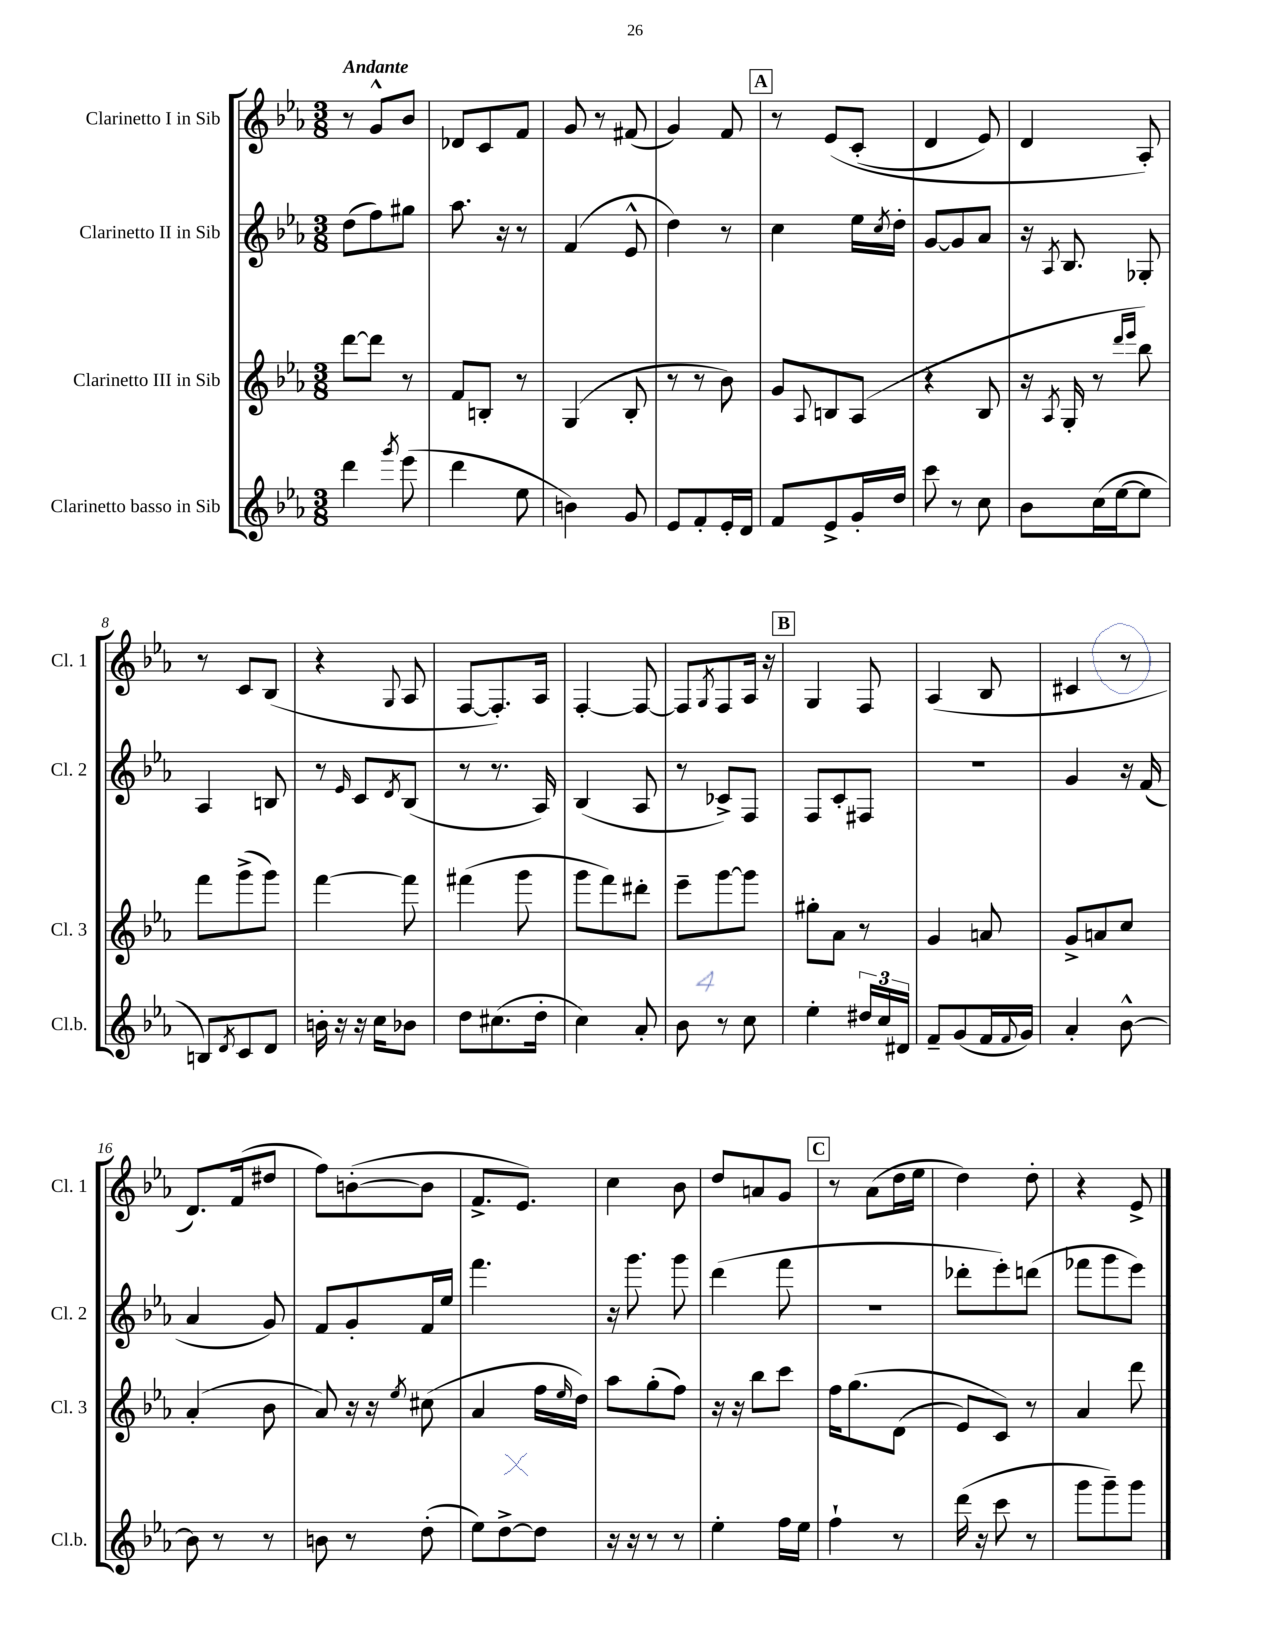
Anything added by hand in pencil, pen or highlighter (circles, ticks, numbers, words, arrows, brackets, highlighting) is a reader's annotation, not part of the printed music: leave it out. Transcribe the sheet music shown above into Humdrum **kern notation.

**kern	**kern	**kern	**kern
*staff4	*staff3	*staff2	*staff1
*clefG2	*clefG2	*clefG2	*clefG2
*k[b-e-a-]	*k[b-e-a-]	*k[b-e-a-]	*k[b-e-a-]
*M3/8	*M3/8	*M3/8	*M3/8
4ddd\	[8ddd\L	(8dd\L	8r
.	8ddd\]J	8ff\)	8g^^/L
8qggg/	.	.	.
(8eee-\	8r	8gg#\J	8b-/J
=	=	=	=
4ddd\	8f/L	8.aa-\	8d-/L
.	8B'/J	.	8c/
.	.	16r	.
8ee-\	8r	8r	8f/J
=	=	=	=
4b\)	(4G/	(4f/	8g/
.	.	.	8r
8g/	8B-'/	8e-^^/	(8f#/
=	=	=	=
8e-/L	8r	4dd\)	4g/)
8f'/	8r	.	.
16e-'/L	8b-\)	8r	8f/
16d/JJ	.	.	.
=	=	=	=
8f/L	8g/L	4cc\	8r
.	8qqA-/	.	.
8e-^/	8B/	.	&(8e-/L
16g'/L	(8A-/J	16ee-\LL	(8c'/J
.	.	8qcc/	.
16dd/JJ	.	16dd'\JJ	.
=	=	=	=
8ccc\	4r	[8g/L	4d/
8r	.	8g/]	.
8cc\	8B-/	8a-/J	8e-/)
=	=	=	=
8b-\L	16r	16r	4d/
.	8qA-/	8qA-/	.
.	16G'/	8.B-/	.
(16cc\L	8r	.	.
[16ee-\J	.	.	.
.	16qqddd/LL	.	.
.	16qqeee-/JJ	.	.
8ee-\]J	8bb-\)	8G-'/	8A-'/&)
=	=	=	=
8B/L)	8fff\L	4A-/	8r
8qd/	.	.	.
8c/	(8ggg^\	.	8c/L
8d/J	8ggg\J)	8B/	(8B-/J
=	=	=	=
16b'\	[4fff\	8r	4r
16r	.	.	.
.	.	16qqe-/	.
16r	.	8c/L	.
16cc\LK	.	.	.
.	.	8qd/	8qqG/
8b-\J	8fff\]	(8B-/J	8A-/
=	=	=	=
8dd\L	(4fff#\	8r	[8F/L
(8.cc#\	.	8.r	8.F'/])
.	8ggg\	.	.
16dd'\Jk	.	16A-/)	16A-/Jk
=	=	=	=
4cc\)	8ggg\L	(4B-/	[4F'/
.	8fff\)	.	.
8a-'/	8ddd#'\J	8A-/	8F/_
=	=	=	=
8b-\	8eee-~\L	8r	8F/]L
.	.	.	8qG/
8r	[8ggg\	8c-^/L)	8F/
8cc\	8ggg\]J	8F/J	16A-/Jk
.	.	.	16r
=	=	=	=
4ee-'\	8gg#'\L	8F/L	4G/
.	8a-\J	8c'/	.
24dd#/LL	8r	8F#/J	8F/
24cc/	.	.	.
24d#/JJ	.	.	.
=	=	=	=
8f~/L	4g/	4.r	(4A-/
(8g/	.	.	.
16f/L	8a/	.	8B-/
8qqf/	.	.	.
16g/JJ)	.	.	.
=	=	=	=
4a-'/	8g^/L	4g/	4c#/
.	8a/	.	.
[8b-^^\	8cc/J	16r	8r
.	.	(16f/	.
=	=	=	=
8b-\]	(4a-'/	4a-/	8.d/L)
8r	.	.	.
.	.	.	(16f/k
8r	8b-\	8g/)	8dd#/J
=	=	=	=
8b\	8a-/)	8f/L	8ff\L)
8r	16r	8g'/	([8b'\
.	16r	.	.
.	8qee-/	.	.
(8dd'\	(8cc#\	16f/L	8b\]J
.	.	16ee-/JJ	.
=	=	=	=
8ee-\L)	4a-/	4.fff\	8.f^/L
[8dd^\	.	.	.
.	.	.	8.e-/J)
8dd\]J	16ff\LL	.	.
.	16qqee-/	.	.
.	16dd\JJ)	.	.
=	=	=	=
16r	8aa-\L	16r	4cc\
16r	.	8.ggg\	.
8r	(8gg'\	.	.
8r	8ff\J)	8ggg\	8b-\
=	=	=	=
4ee-'\	16r	(4ddd\	8dd/L
.	16r	.	.
.	8bb-\L	.	8a/
16ff\LL	8ccc\J	8fff\	8g/J
16ee-\JJ	.	.	.
=	=	=	=
4ff`\	16ff\LK	4.r	8r
.	&(8.gg\	.	.
.	.	.	(8a-\L
8r	(8d\J	.	16dd\L
.	.	.	16ee-\JJ
=	=	=	=
(16ddd\	8e-/L)	8ddd-'\L	4dd\)
16r	.	.	.
8ccc\	8c/J&)	8eee-'\)	.
8r	8r	(8ddd\J	8dd'\
=	=	=	=
8ggg\L	4a-/	8fff-\L	4r
8ggg~\)	.	8ggg\	.
8ggg\J	8ddd\	8eee-\J)	8e-^/
==	==	==	==
*-	*-	*-	*-
